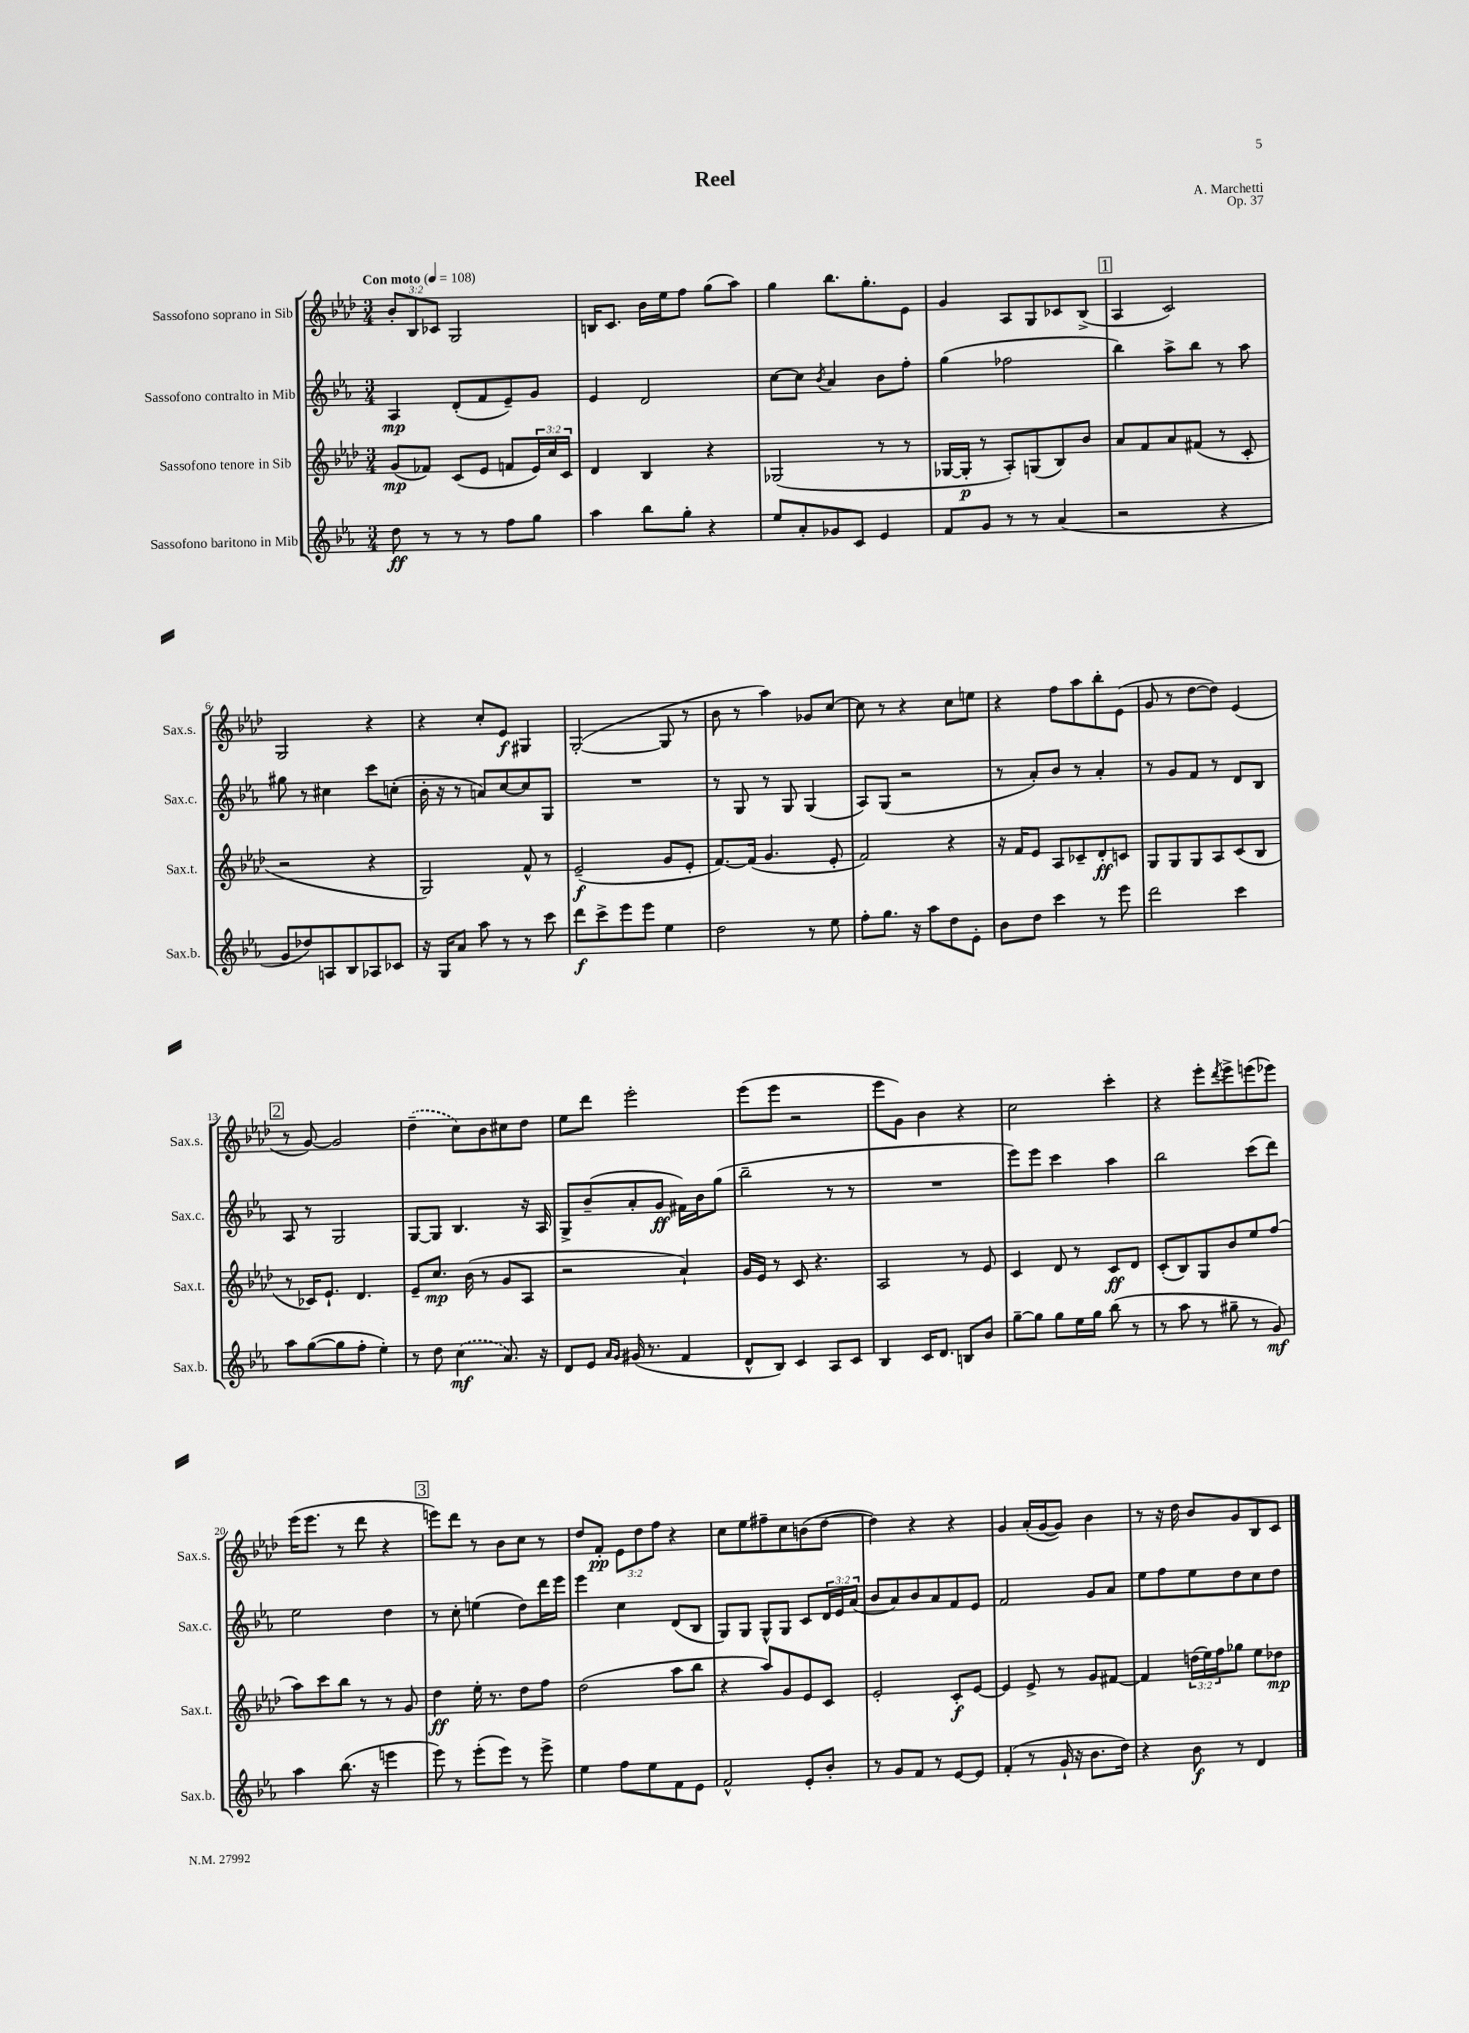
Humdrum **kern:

**kern	**dynam	**kern	**dynam	**kern	**dynam	**kern	**dynam
*part4	*part4	*part3	*part3	*part2	*part2	*part1	*part1
*staff4	*staff4	*staff3	*staff3	*staff2	*staff2	*staff1	*staff1
*I"Sassofono baritono in Mib	*	*I"Sassofono tenore in Sib	*	*I"Sassofono contralto in Mib	*	*I"Sassofono soprano in Sib	*
*I'Sax.b.	*	*I'Sax.t.	*	*I'Sax.c.	*	*I'Sax.s.	*
*clefG2	*	*clefG2	*	*clefG2	*	*clefG2	*
*k[b-e-a-]	*	*k[b-e-a-d-]	*	*k[b-e-a-]	*	*k[b-e-a-d-]	*
*M3/4	*	*M3/4	*	*M3/4	*	*M3/4	*
*MM108	*	*MM108	*	*MM108	*	*MM108	*
=1	=1	=1	=1	=1	=1	=1	=1
!	!	!	!	!	!	!LO:TX:a:B:t=Con moto	!
8dd\	ff	(8g/L	mp	4A-/	mp	12b-'/L	.
.	.	.	.	.	.	12B-/	.
8r	.	8f-X/J)	.	.	.	.	.
.	.	.	.	.	.	12c-X/J	.
8r	.	(8c/L	.	(8d'/L	.	2G/	.
8r	.	8e-/J	.	8f/	.	.	.
8ff\L	.	8fn/L	.	8e-~/)	.	.	.
8gg\J	.	24e-/L)	.	8g/J	.	.	.
.	.	24cc/	.	.	.	.	.
.	.	24c/JJ	.	.	.	.	.
=2	=2	=2	=2	=2	=2	=2	=2
4aa-\	.	4d-/	.	4e-/	.	16Bn/KL	.
.	.	.	.	.	.	8.c/J	.
8bb-\L	.	4B-/	.	2d/	.	16b-\LL	.
.	.	.	.	.	.	16ee-\J	.
8gg'\J	.	.	.	.	.	8ff\J	.
4r	.	4r	.	.	.	(8gg\L	.
.	.	.	.	.	.	8aa-\J)	.
=3	=3	=3	=3	=3	=3	=3	=3
8ee-/L	.	(2G-X/	.	[8cc\L	.	4gg\	.
8a-'/	.	.	.	8cc\J]	.	.	.
.	.	.	.	8qb-/	.	.	.
8g-X/	.	.	.	4a-/	.	8.bb-\L	.
8c/J	.	.	.	.	.	.	.
.	.	.	.	.	.	8.gg'\	.
4e-/	.	8r	.	8b-\L	.	.	.
.	.	8r	.	8ff'\J	.	8e-\J	.
=4	=4	=4	=4	=4	=4	=4	=4
8f/L	.	[16G-X/LL	.	(4gg\	.	4g/	.
.	.	16G-'/JJ]	p	.	.	.	.
8g/J	.	8r	.	.	.	.	.
8r	.	8A-'/L)	.	2ff-X\	.	8A-/L	.
8r	.	(8Gn/	.	.	.	8G/	.
(4a-/	.	8B-/)	.	.	.	8c-X/	.
.	.	8b-/J	.	.	.	(8B-^/J	.
!!LO:REH:place=s1:t=1
=5	=5	=5	=5	=5	=5	=5	=5
2r	.	8a-/L	.	4bb-\)	.	4A-/	.
.	.	8f/	.	.	.	.	.
.	.	8a-/	.	8aa-^\L	.	2c/)	.
.	.	(8f#X/J	.	8bb-\J	.	.	.
4r	.	8r	.	8r	.	.	.
.	.	8c'/	.	8aa-\	.	.	.
!!LO:LB:g=z
=6	=6	=6	=6	=6	=6	=6	=6
8g/L	.	2r	.	8gg#X\	.	2G/	.
8dd-X/)	.	.	.	8r	.	.	.
8An/	.	.	.	4cc#X\	.	.	.
8B-/	.	.	.	.	.	.	.
8A-X/	.	4r	.	8ccc\L	.	4r	.
8c-X/J	.	.	.	(8ccn'\J	.	.	.
=7	=7	=7	=7	=7	=7	=7	=7
16r	.	2G/)	.	16b-'\	.	4r	.
16G/KL	.	.	.	16r	.	.	.
8a-/J	.	.	.	8r	.	.	.
8aa-\	.	.	.	8an/L)	.	8cc'/L	.
8r	.	.	.	[8cc/	.	8e-/J	f
8r	.	8f^^/	.	8cc/]	.	4G#X/	.
8ccc\	.	8r	.	8G/J	.	.	.
=8	=8	=8	=8	=8	=8	=8	=8
8ddd\L	f	(2e-~/	f	2.r	.	([2G'/	.
8ccc^\	.	.	.	.	.	.	.
8eee-\	.	.	.	.	.	.	.
8eee-\J	.	.	.	.	.	.	.
4ee-\	.	8g/L	.	.	.	8G/]	.
.	.	8e-'/J	.	.	.	8r	.
=9	=9	=9	=9	=9	=9	=9	=9
2dd\	.	[8.f/L)	.	8r	.	8b-\	.
.	.	.	.	8G/	.	8r	.
.	.	(16f/Jk]	.	.	.	.	.
.	.	4.g/	.	8r	.	4aa-\)	.
.	.	.	.	8G/	.	.	.
8r	.	.	.	(4G/	.	8g-X/L	.
8ee-\	.	8e-'/	.	.	.	[8cc/J	.
=10	=10	=10	=10	=10	=10	=10	=10
8ff'\L	.	2f/)	.	8A-/L)	.	8cc\]	.
8.gg\J	.	.	.	(8G/J	.	8r	.
.	.	.	.	2r	.	4r	.
16r	.	.	.	.	.	.	.
8aa-\L	.	.	.	.	.	.	.
8dd\	.	4r	.	.	.	8cc\L	.
8e-'\J	.	.	.	.	.	8een\J	.
=11	=11	=11	=11	=11	=11	=11	=11
8b-\L	.	16r	.	8r	.	4r	.
.	.	16f/KL	.	.	.	.	.
8dd\J	.	8e-/J	.	8a-'/L)	.	.	.
4ccc\	.	8A-/L	.	8b-/J	.	8ff\L	.
.	.	8c-X~/	.	8r	.	8aa-\	.
8r	.	8d-'/	ff	4a-'/	.	8bb-'\	.
8eee-\	.	8cn/J	.	.	.	(8e-\J	.
=12	=12	=12	=12	=12	=12	=12	=12
2ddd\	.	8G/L	.	8r	.	8g/	.
.	.	8G/	.	8g/L	.	8r	.
.	.	8G/	.	8f/J	.	[8dd-\L	.
.	.	8A-/	.	8r	.	8dd-\J])	.
4ccc\	.	(8c/	.	8d/L	.	(4e-/	.
.	.	8B-/J	.	8B-/J	.	.	.
!!LO:LB:g=z
!!LO:REH:place=s1:t=2
=13	=13	=13	=13	=13	=13	=13	=13
8aa-\L	.	8r	.	8A-/	.	8r	.
([8gg\	.	16c-X/KL)	.	8r	.	[8g/)	.
.	.	8.e-`/J	.	.	.	.	.
8gg\]	.	.	.	2G/	.	2g/]	.
8ff'\J	.	4.d-/	.	.	.	.	.
4ee-'\)	.	.	.	.	.	.	.
=14	=14	=14	=14	=14	=14	=14	=14
8r	.	8e-~/L	.	[8G/L	.	(4dd-~\	.
8dd\	.	8.cc/J	mp	8G/J]	.	.	.
(4cc\	mf	.	.	4.B-/	.	8cc\L)	.
.	.	(16b-\	.	.	.	.	.
.	.	8r	.	.	.	8b-\	.
8.a-/)	.	8g/L	.	.	.	8cc#X\	.
.	.	8A-/J	.	16r	.	8dd-\J	.
16r	.	.	.	16A-/	.	.	.
=15	=15	=15	=15	=15	=15	=15	=15
8d/L	.	2r	.	8G^/L	.	8ee-\L	.
8e-/J	.	.	.	(8b-~/	.	8ddd-\J	.
16qqa-/LL	.	.	.	.	.	.	.
16qqg/JJ	.	.	.	.	.	.	.
(16g#X/	.	.	.	8a-'/	.	2eee-'\	.
8.r	.	.	.	.	.	.	.
.	.	.	.	8g/J	ff	.	.
4f/	.	4a-`/)	.	16f#X\LL)	.	.	.
.	.	.	.	16b-\J	.	.	.
.	.	.	.	(8gg\J	.	.	.
=16	=16	=16	=16	=16	=16	=16	=16
8d^^/L	.	16g/LL	.	2bb-~\	.	(8eee-\L	.
.	.	16e-/JJ	.	.	.	.	.
8B-/J)	.	8r	.	.	.	8eee-\J	.
4c/	.	8c/	.	.	.	2r	.
.	.	4.r	.	.	.	.	.
8A-/L	.	.	.	8r	.	.	.
8c/J	.	.	.	8r	.	.	.
=17	=17	=17	=17	=17	=17	=17	=17
4B-/	.	2A-/	.	2.r	.	8eee-\L	.
.	.	.	.	.	.	8g\J)	.
16c/KL	.	.	.	.	.	4b-\	.
8.d/J	.	.	.	.	.	.	.
8Bn/L	.	8r	.	.	.	4r	.
8b-/J	.	8e-/	.	.	.	.	.
=18	=18	=18	=18	=18	=18	=18	=18
[8gg~\L	.	4c/	.	8eee-\L)	.	2cc\	.
8gg\J]	.	.	.	8eee-\J	.	.	.
8gg\L	.	8d-/	.	4ccc\	.	.	.
16ee-\L	.	8r	.	.	.	.	.
16gg\JJ	.	.	.	.	.	.	.
(8bb-\	.	8c/L	ff	4aa-\	.	4ccc'\	.
8r	.	8d-/J	.	.	.	.	.
=19	=19	=19	=19	=19	=19	=19	=19
8r	.	(8c'/L	.	2bb-\	.	4r	.
8aa-\	.	8B-/)	.	.	.	.	.
8r	.	8G/	.	.	.	8eee-'\L	.
.	.	.	.	.	.	8qddd-/	.
8gg#X~\	.	8b-/	.	.	.	8eee-^\	.
8r	.	8ee-/	.	(8ccc\L	.	(8eeen\	.
8g/)	mf	(8ff/J	.	8ddd\J)	.	8eee-X\J)	.
!!LO:LB:g=z
=20	=20	=20	=20	=20	=20	=20	=20
4aa-\	.	8aa-\L)	.	2ee-\	.	(16eee-\KL	.
.	.	.	.	.	.	8.eee-\J	.
.	.	8ccc\	.	.	.	.	.
(8.bb-\	.	8bb-\J	.	.	.	8r	.
.	.	8r	.	.	.	8ddd-\	.
16r	.	.	.	.	.	.	.
4eeen\	.	8r	.	4dd\	.	4r	.
.	.	8g/	.	.	.	.	.
!!LO:REH:place=s1:t=3
=21	=21	=21	=21	=21	=21	=21	=21
8eee-\)	.	4dd-\	ff	8r	.	8eeen\L)	.
8r	.	.	.	8cc'\	.	8ddd-\J	.
(8eee-'\L	.	16ee-'\	.	(4een\	.	8r	.
.	.	8.r	.	.	.	.	.
8eee-\J)	.	.	.	.	.	8b-\L	.
8r	.	8dd-\L	.	8dd\L)	.	8cc\J	.
8eee-^\	.	8ff\J	.	16ddd\L	.	8r	.
.	.	.	.	16eee-\JJ	.	.	.
=22	=22	=22	=22	=22	=22	=22	=22
4ee-\	.	(2dd-\	.	4eee-\	.	8dd-/L	.
.	.	.	.	.	.	8f'/J	pp
8ff\L	.	.	.	4cc\	.	12e-\L	.
.	.	.	.	.	.	12dd-\	.
8ee-\	.	.	.	.	.	.	.
.	.	.	.	.	.	12ff\J	.
8f\	.	8aa-\L	.	(8d/L	.	4r	.
8e-\J	.	8bb-\J	.	8B-/J	.	.	.
=23	=23	=23	=23	=23	=23	=23	=23
2f^^/	.	4r	.	8G/L)	.	8cc\L	.
.	.	.	.	8G/J	.	8ee-\	.
.	.	8aa-/L)	.	8G^^/L	.	8ff#X~\	.
.	.	8g/	.	8G/J	.	8cc\	.
8e-'/L	.	8e-/	.	8c/L	.	(8bn\	.
8b-'/J	.	8c/J	.	24d/L	.	[8dd-\J	.
.	.	.	.	24e-/	.	.	.
.	.	.	.	(24a-/JJ	.	.	.
=24	=24	=24	=24	=24	=24	=24	=24
8r	.	2e-'/	.	8b-/L	.	4dd-\])	.
8g/L	.	.	.	8a-/)	.	.	.
8f/J	.	.	.	8b-/	.	4r	.
8r	.	.	.	8a-/	.	.	.
[8e-/L	.	8c'/L	f	8f/	.	4r	.
8e-/J]	.	[8e-/J	.	8e-/J	.	.	.
=25	=25	=25	=25	=25	=25	=25	=25
(4f'/	.	4e-/]	.	2f/	.	4g/	.
8r	.	8e-^/	.	.	.	(16a-'/LL	.
.	.	.	.	.	.	[16g/J	.
16g`/	.	8r	.	.	.	8g/J])	.
16r	.	.	.	.	.	.	.
8.b-\L	.	8g/L	.	8g/L	.	4b-\	.
.	.	[8f#X/J	.	8a-/J	.	.	.
16dd\Jk)	.	.	.	.	.	.	.
=26	=26	=26	=26	=26	=26	=26	=26
4r	.	4f#/]	.	8ee-\L	.	8r	.
.	.	.	.	8ff\	.	16r	.
.	.	.	.	.	.	16dd-\	.
8b-\	f	(24ddn\LL	.	8ee-\	.	8b-/L	.
.	.	24ee-\)	.	.	.	.	.
.	.	24ff\J	.	.	.	.	.
8r	.	8gg-X\J	.	8dd\	.	8g/	.
4d/	.	8ee-\L	.	8cc\	.	8B-/	.
.	.	8dd-X\J	mp	8dd\J	.	8c/J	.
==	==	==	==	==	==	==	==
*-	*-	*-	*-	*-	*-	*-	*-
